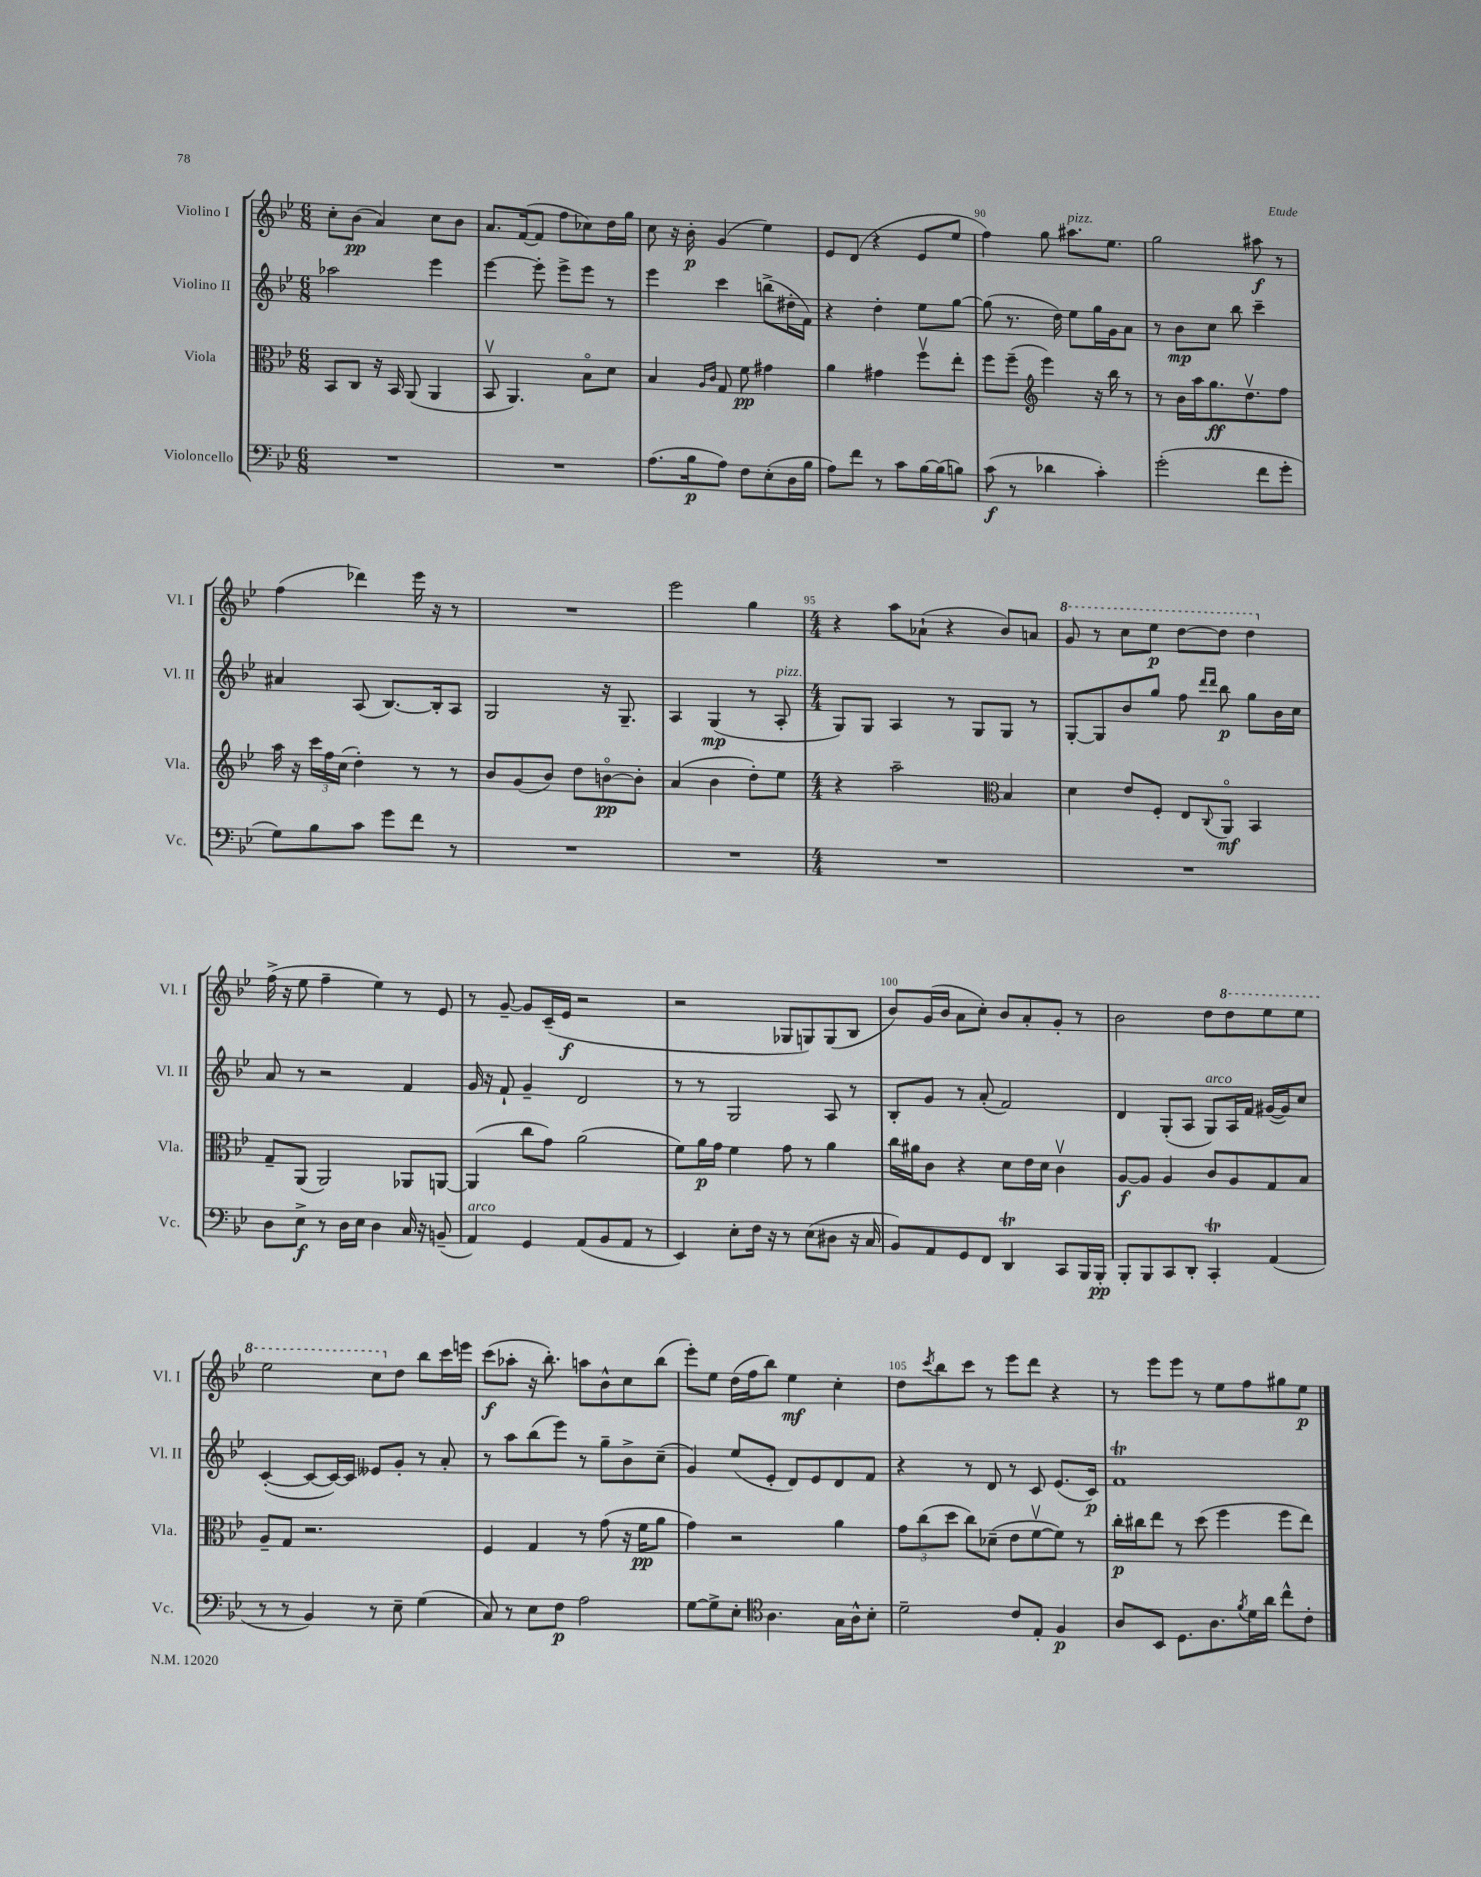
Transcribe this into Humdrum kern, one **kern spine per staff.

**kern	**kern	**kern	**kern
*staff4	*staff3	*staff2	*staff1
*clefF4	*clefC3	*clefG2	*clefG2
*k[b-e-]	*k[b-e-]	*k[b-e-]	*k[b-e-]
*M6/8	*M6/8	*M6/8	*M6/8
2.r	8BB-	2aa-	8cc'
.	8C	.	(8b-
.	16r	.	4a)
.	16BB-	.	.
.	(8AA	.	.
.	4AA	4eee-	8cc
.	.	.	8b-
=	=	=	=
2.r	8BB-v	[4eee-	8.a
.	4.AA)	.	.
.	.	.	([16f
.	.	8eee-']	8f]
.	.	8eee-^	8ff
.	8B-o	8eee-	8cc-)
.	8d	8r	16dd
.	.	.	16gg
=	=	=	=
(8.A	4B-	4eee-	8cc
.	.	.	16r
16B-	.	.	16b-'
.	16qqA	.	.
.	16qqc	.	.
8A)	8G	4ccc	(4g
8F	8f	.	.
(8E-'	4g#	(8bb^	4ee-)
16D	.	16dd#'	.
16B-	.	16f)	.
=	=	=	=
8A)	4a	4r	8e-
8f	.	.	(8d
8r	4g#	4dd'	4r
8c	.	.	.
[16B-	8ffv	8ee-	8e-
(16B-]	.	.	.
8B)	8ee-'	[8gg	8ee-
=	=	=	=
(8c	8ff	(8gg]	4ff)
8r	(8ff~	8.r	.
*	*clefG2	*	*
4d-	4eee-)	.	8gg
.	.	16dd)	.
.	.	8ee-	8.aa#
4c')	16r	16gg	.
.	16bb-	16g	8.ee-
.	8r	8a	.
=	=	=	=
(2g'	8r	8r	2gg
.	16b-	8b-	.
.	16aa	.	.
.	8.gg	8cc	.
.	.	8bb-	.
.	8.ddv	.	.
8f	.	4ccc~	8aa#
8g'	8ff	.	8r
=	=	=	=
8G)	16aa	4a#	(4ff
.	16r	.	.
8B-	24ccc	.	.
.	24ff	.	.
.	(24cc	.	.
8c	4dd')	(8A	4ddd-)
8g	.	[8.B-)	.
8f	8r	.	16eee-
.	.	16B-']	16r
8r	8r	8A	8r
=	=	=	=
2.r	8b-	2G	2.r
.	(8g	.	.
.	8b-)	.	.
.	8dd	.	.
.	[8bo	16r	.
.	.	8.G~	.
.	8b']	.	.
=	=	=	=
2.r	(4a	4A	2eee-
.	4b-	(4G	.
.	8dd')	8r	4gg
.	8ee-	8A'	.
=	=	=	=
*M4/4	*M4/4	*M4/4	*M4/4
1r	4r	8G)	4r
.	.	8G	.
.	2aa~	4A	8aa
.	.	.	(8a-`
.	.	8r	4r
.	.	8G	.
*	*clefC3	*	*
.	4B-	8G	8b-)
.	.	8r	8a
=	=	=	=
1r	4d	[8G'	8gg
.	.	8G]	8r
.	8e-	8b-	8ccc
.	8F'	8gg	8eee-
.	8E-	8ff	[8ddd
.	.	16qqddd	.
.	8qqC	16qqddd	.
.	8AAo	8bb-	8ddd]
.	4BB-	8gg	4ddd
.	.	16b-	.
.	.	16cc	.
=	=	=	=
8D	8G~	8a	(16ff^
.	.	.	16r
8E-^	(8AA	8r	8ee-
8r	2AA)	2r	4ff~
16D	.	.	.
16E-	.	.	.
4D	.	.	4ee-)
16C	8AA-	4f	8r
16r	.	.	.
(8BB~	[8AA	.	8e-
=	=	=	=
4AA)	(4AA]	16g	8r
.	.	16r	.
.	.	8f`	[8g~
4GG	8cc	4g~	8g]
.	8g)	.	(16c~
.	.	.	16e-
(8AA	(2a	2d	2r
8BB-	.	.	.
8AA	.	.	.
8r	.	.	.
=	=	=	=
4EE-)	8f)	8r	2r
.	16a	8r	.
.	16g	.	.
8E-'	4f	2G	.
16F	.	.	.
16r	.	.	.
8r	8g	.	8G-
(8E-	8r	.	8G)
8D#	4a	8A	(8G
16r	.	8r	8B-
16C	.	.	.
=	=	=	=
8BB-)	16cc	8B-'	8b-)
.	16a#	.	.
8AA	8c	8g	(16g
.	.	.	16b-
8GG	4r	8r	8a
8FF	.	(8a'	8cc')
4DD	8d	2f)	8b-
.	16e-	.	8a'
.	16d	.	.
8CC	4cv	.	8g'
16BBB-	.	.	8r
16BBB-'	.	.	.
=	=	=	=
8BBB-'	[8A	4d	2b-
8BBB-	8A]	.	.
8CC	4A	(8G'	.
8DD'	.	8A	.
4CC'	8c	8G)	8dd
.	8A	16A	8ddd
.	.	16f	.
(4AA	8G	([16g#	8eee-
.	.	16g#])	.
.	8B-	8cc	8eee-
=	=	=	=
8r	8A~	([4c'	2eee-
8r	8G	.	.
4BB-)	2.r	8c_	.
.	.	16c_)	.
.	.	16c]	.
8r	.	8e--	8ccc
8E-~	.	8g'	8dd
(4G	.	8r	8bb-
.	.	8a'	16ccc
.	.	.	16eee
=	=	=	=
8C)	4F	8r	(8ccc
8r	.	8aa	8aa-'
8E-	4G	(8bb-	16r
.	.	.	8.bb-')
8F	.	8eee-)	.
2A	8r	8r	8aa
.	(8g	8gg~	8b-^^
.	16r	8b-^	8cc
.	16f	.	.
.	8a	(8cc~	(8bb-
=	=	=	=
[8G	4g)	4g)	8eee-')
8G^]	.	.	8ee-
8E-'	2r	(8ee-	(16dd
.	.	.	16ff
*clefC4	*	*	*
4.A	.	8e-'	8bb-)
.	.	8d)	4ee-
.	.	8e-	.
16G	4a	8d	4cc'
16A^^	.	.	.
8B-'	.	8f	.
=	=	=	=
2d~	12g	4r	8dd
.	(12cc	.	.
.	.	.	8qccc
.	.	.	8bb-
.	12dd	.	.
.	8cc)	8r	8ccc
.	(8d-~	8d	8r
8c	8e-	8r	8eee-
8E-'	[8fv	8c	8ddd
4F	8f])	(8.e-	4r
.	8r	.	.
.	.	16c)	.
=	=	=	=
8A	16cc'	1f	8r
.	16cc#	.	.
8BB-	8ee-	.	8eee-
8.D	8r	.	8eee-
.	(8dd	.	8r
8.A	.	.	.
.	4ff	.	8ee-
8qf	.	.	.
16d	.	.	8ff
16a	.	.	.
8cc^^	8ff	.	8gg#
8c'	8ee-)	.	8ee-
==	==	==	==
*-	*-	*-	*-
